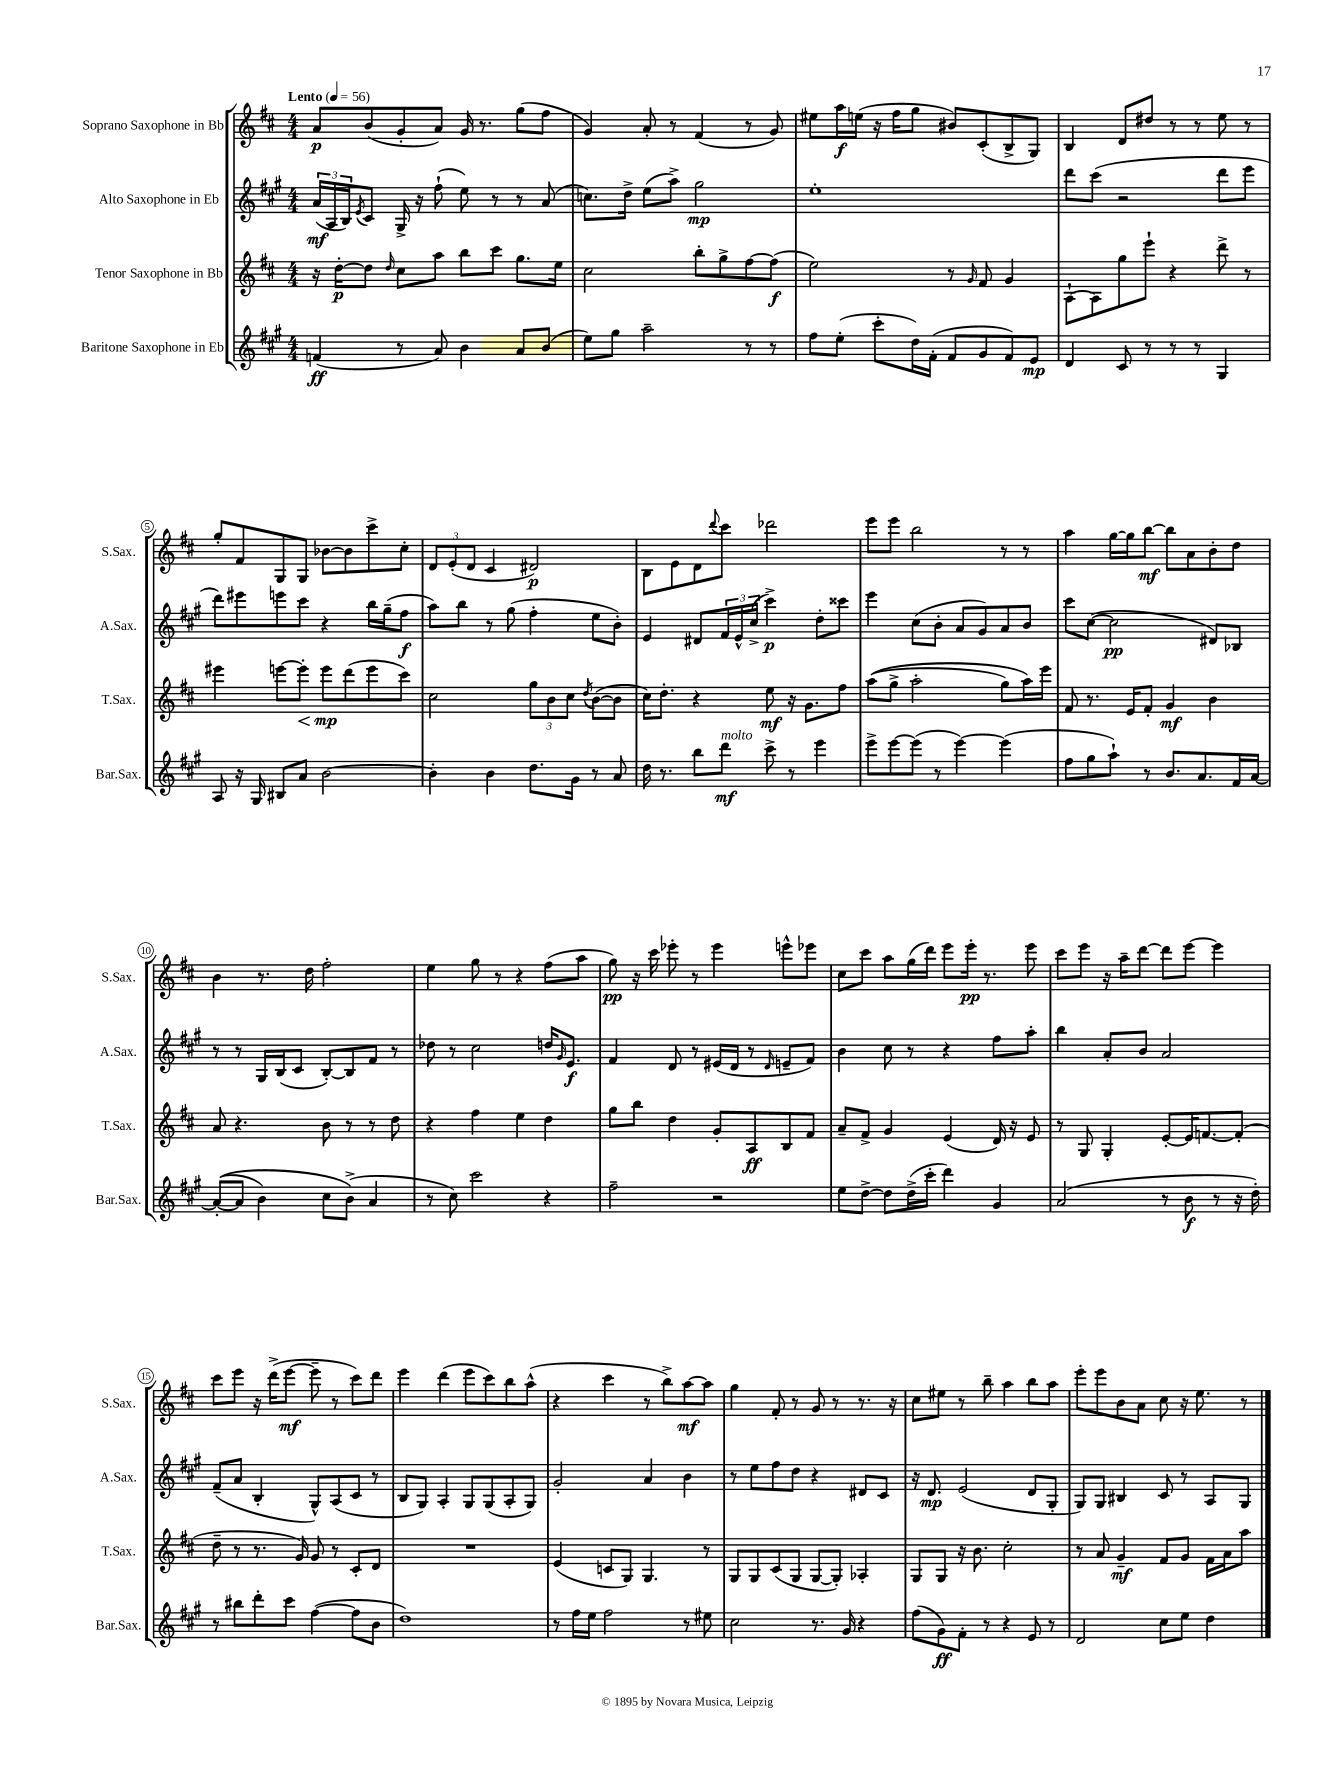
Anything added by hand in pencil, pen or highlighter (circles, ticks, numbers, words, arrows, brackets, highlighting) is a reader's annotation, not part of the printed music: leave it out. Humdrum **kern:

**kern	**kern	**kern	**kern
*staff4	*staff3	*staff2	*staff1
*clefG2	*clefG2	*clefG2	*clefG2
*k[f#c#g#]	*k[f#c#]	*k[f#c#g#]	*k[f#c#]
*M4/4	*M4/4	*M4/4	*M4/4
*MM56	*MM56	*MM56	*MM56
(4f	16r	(24a	8a
.	.	24A	.
.	[16dd'	.	.
.	.	24B)	.
.	.	8qe	.
.	8dd]	8c#	(8b
.	16qqdd	.	.
8r	8cc#	16G#^	8g'
.	.	16r	.
8a)	8aa	(8ff#`	8a)
4b	8bb	8ee)	16g
.	.	.	8.r
.	8ccc#	8r	.
8a	8.gg	8r	(8gg
(8b	.	(8a	8ff#
.	16ee	.	.
=	=	=	=
8ee)	2cc#	8.cc)	4g)
8gg#	.	.	.
.	.	16dd^	.
2aa~	.	(8ee	8a'
.	.	8aa^)	8r
.	8bb'	2gg#	(4f#
.	8gg^	.	.
8r	[8ff#	.	8r
8r	(8ff#]	.	8g)
=	=	=	=
8ff#	2ee)	1ee'	8ee#
(8ee'	.	.	16aa
.	.	.	(16ee
8ccc#'	.	.	16r
.	.	.	16ff#
16dd)	.	.	8gg
(16f#'	.	.	.
8f#	8r	.	8b#)
.	16qqg	.	.
8g#	8f#	.	(8c#'
8f#)	4g	.	8B^
8e	.	.	8G)
=	=	=	=
4d	[8A`	8ddd	4B
.	8A]	(8ccc#	.
8c#	8gg	2r	8d
8r	8eee`	.	8dd#
8r	4r	.	8r
8r	.	.	8r
4G#	8ddd^	8ddd	8ee
.	8r	8eee	8r
=	=	=	=
8A	4eee#	8ddd)	8gg'
16r	.	8eee#	8f#
16G#	.	.	.
8B#	[8eee	8eee	8G
8a	8eee']	8ccc#	8G
[2b	8eee	4r	[8b-
.	(8ddd	.	8b-]
.	8eee	16bb	8ccc#^
.	.	(16gg#~	.
.	8ccc#)	8ff#	8cc#'
=	=	=	=
4b']	2cc#	8aa)	12d
.	.	.	(12e'
.	.	8bb	.
.	.	.	12d
4b	.	8r	4c#
.	.	(8gg#	.
8.dd	12gg	4ff#'	2d#)
.	12b	.	.
.	12cc#	.	.
16g#	.	.	.
.	8qdd	.	.
8r	([8b	8ee	.
8a	8b]	8b')	.
=	=	=	=
16dd	16cc#)	4e	8B
8.r	8.dd'	.	.
.	.	.	8e
8bb	4r	8d#	8d
.	.	.	8qqddd
8ddd	.	24f#	8ccc#
.	.	24e^^	.
.	.	(24cc#^	.
8ccc#^	8ee	4ccc#^)	2ddd-
8r	16r	.	.
.	8.g	.	.
4eee	.	8dd'	.
.	8ff#	8ccc##	.
=	=	=	=
8eee^	&((8aa	4eee	8eee
[8eee	8gg^	.	8eee
(8eee]	2aa'	(8cc#	2bb
8r	.	8b'	.
[4eee)	.	8a	.
.	.	8g#)	.
(4eee]	8gg)	8a	8r
.	16aa&)	8b	8r
.	16eee	.	.
=	=	=	=
8ff#	8f#	8ccc#	4aa
8gg#	8.r	([8cc#	.
8aa`)	.	2cc#]	[16gg
.	16e	.	16gg]
8r	8f#'	.	[8bb
8.b	4g	.	8bb]
.	.	.	8a
8.a	.	.	.
.	4b	8d#)	8b'
16f#	.	8B-	8dd
[16a	.	.	.
=	=	=	=
&((8a'_	8a	8r	4b
8a]	4.r	8r	.
4b)	.	16G#	8.r
.	.	(16B	.
.	.	8c#	.
.	.	.	16dd
8cc#	8b	[8B')	2ff#'
(8b^&)	8r	8B]	.
4a	8r	8f#	.
.	8dd	8r	.
=	=	=	=
8r	4r	8dd-	4ee
8cc#)	.	8r	.
2ccc#	4ff#	2cc#	8gg
.	.	.	8r
.	4ee	.	4r
4r	4dd	16dd	(8ff#
.	.	16qqg#	.
.	.	8.e	.
.	.	.	8aa
=	=	=	=
2ff#~	8gg	4f#	8gg)
.	8bb	.	16r
.	.	.	16ccc#
.	4dd	8d	8eee-'
.	.	8r	8r
2r	8g'	(16e#	4eee-
.	.	16d	.
.	8A	8r	.
.	.	16qqd	.
.	8B	8e~	8eee^^
.	8f#	8f#)	8eee-
=	=	=	=
8ee	8a~	4b	8cc#
[8dd^	8f#^	.	8ccc#
8dd]	4g	8cc#	8aa
(16dd^	.	8r	(16gg
16ccc#'	.	.	16ddd)
4ddd)	(4e	4r	8eee
.	.	.	16eee'
.	.	.	8.r
4g#	16d)	8ff#	.
.	16r	.	.
.	8e	8aa'	8eee
=	=	=	=
(2a	8r	4bb	8ccc#
.	8G	.	8eee
.	4G'	8a'	16r
.	.	.	16aa~
.	.	8b	[8ddd
8r	[8e'	2a	8ddd]
8b	16e]	.	[8eee
.	[8.f	.	.
8r	.	.	4eee]
16r	(8f']	.	.
16dd')	.	.	.
=	=	=	=
8r	8dd~	(8f#~	8ccc#
8bb#	8r	8a	8eee
8ddd'	8.r	4B'	16r
.	.	.	(16ddd^
8ccc#	.	.	[8eee
.	16g)	.	.
([4ff#	8g	8G#^^)	8eee~]
.	8r	(8A	8r
8ff#]	8c#'	8c#	8ccc#)
8b	8d	8r	8ddd
=	=	=	=
1dd)	1r	8B	4eee
.	.	8G#)	.
.	.	4A'	(4ddd
.	.	8G#	8eee
.	.	(8G#	8ccc#)
.	.	8A'	8bb
.	.	8G#)	(8aa^^
=	=	=	=
8r	(4e	2g#'	4r
16ff#	.	.	.
16ee	.	.	.
2ff#	8c	.	4ccc#
.	8G)	.	.
.	4.G	4a	8r
.	.	.	8bb^)
8r	.	4b	[8aa
8ee#	8r	.	8aa]
=	=	=	=
2cc#	8G	8r	4gg
.	8G	8ee	.
.	(8c#	8ff#	8f#'
.	8G	8dd	8r
8.r	[8G	4r	8g
.	8G'])	.	8r
16g#	.	.	.
4r	4A-'	8d#	8.r
.	.	8c#	.
.	.	.	16r
=	=	=	=
(8ff#	8G	16r	8cc#
.	.	8.d	.
8g#)	8G	.	8ee#
8f#'	16r	(2e	8r
.	8.b	.	.
8r	.	.	8bb~
4r	2cc#'	.	4aa
8e	.	8d	8bb
8r	.	8G#'	8aa
=	=	=	=
2d	8r	8G#)	8eee'
.	8a	8G#	8eee
.	4g~	4B#	8b
.	.	.	8a
8cc#	8f#	8c#	8cc#
8ee	8g	8r	16r
.	.	.	8.ee
4dd	16f#	8A	.
.	16a	.	.
.	8aa	8G#	8r
==	==	==	==
*-	*-	*-	*-
